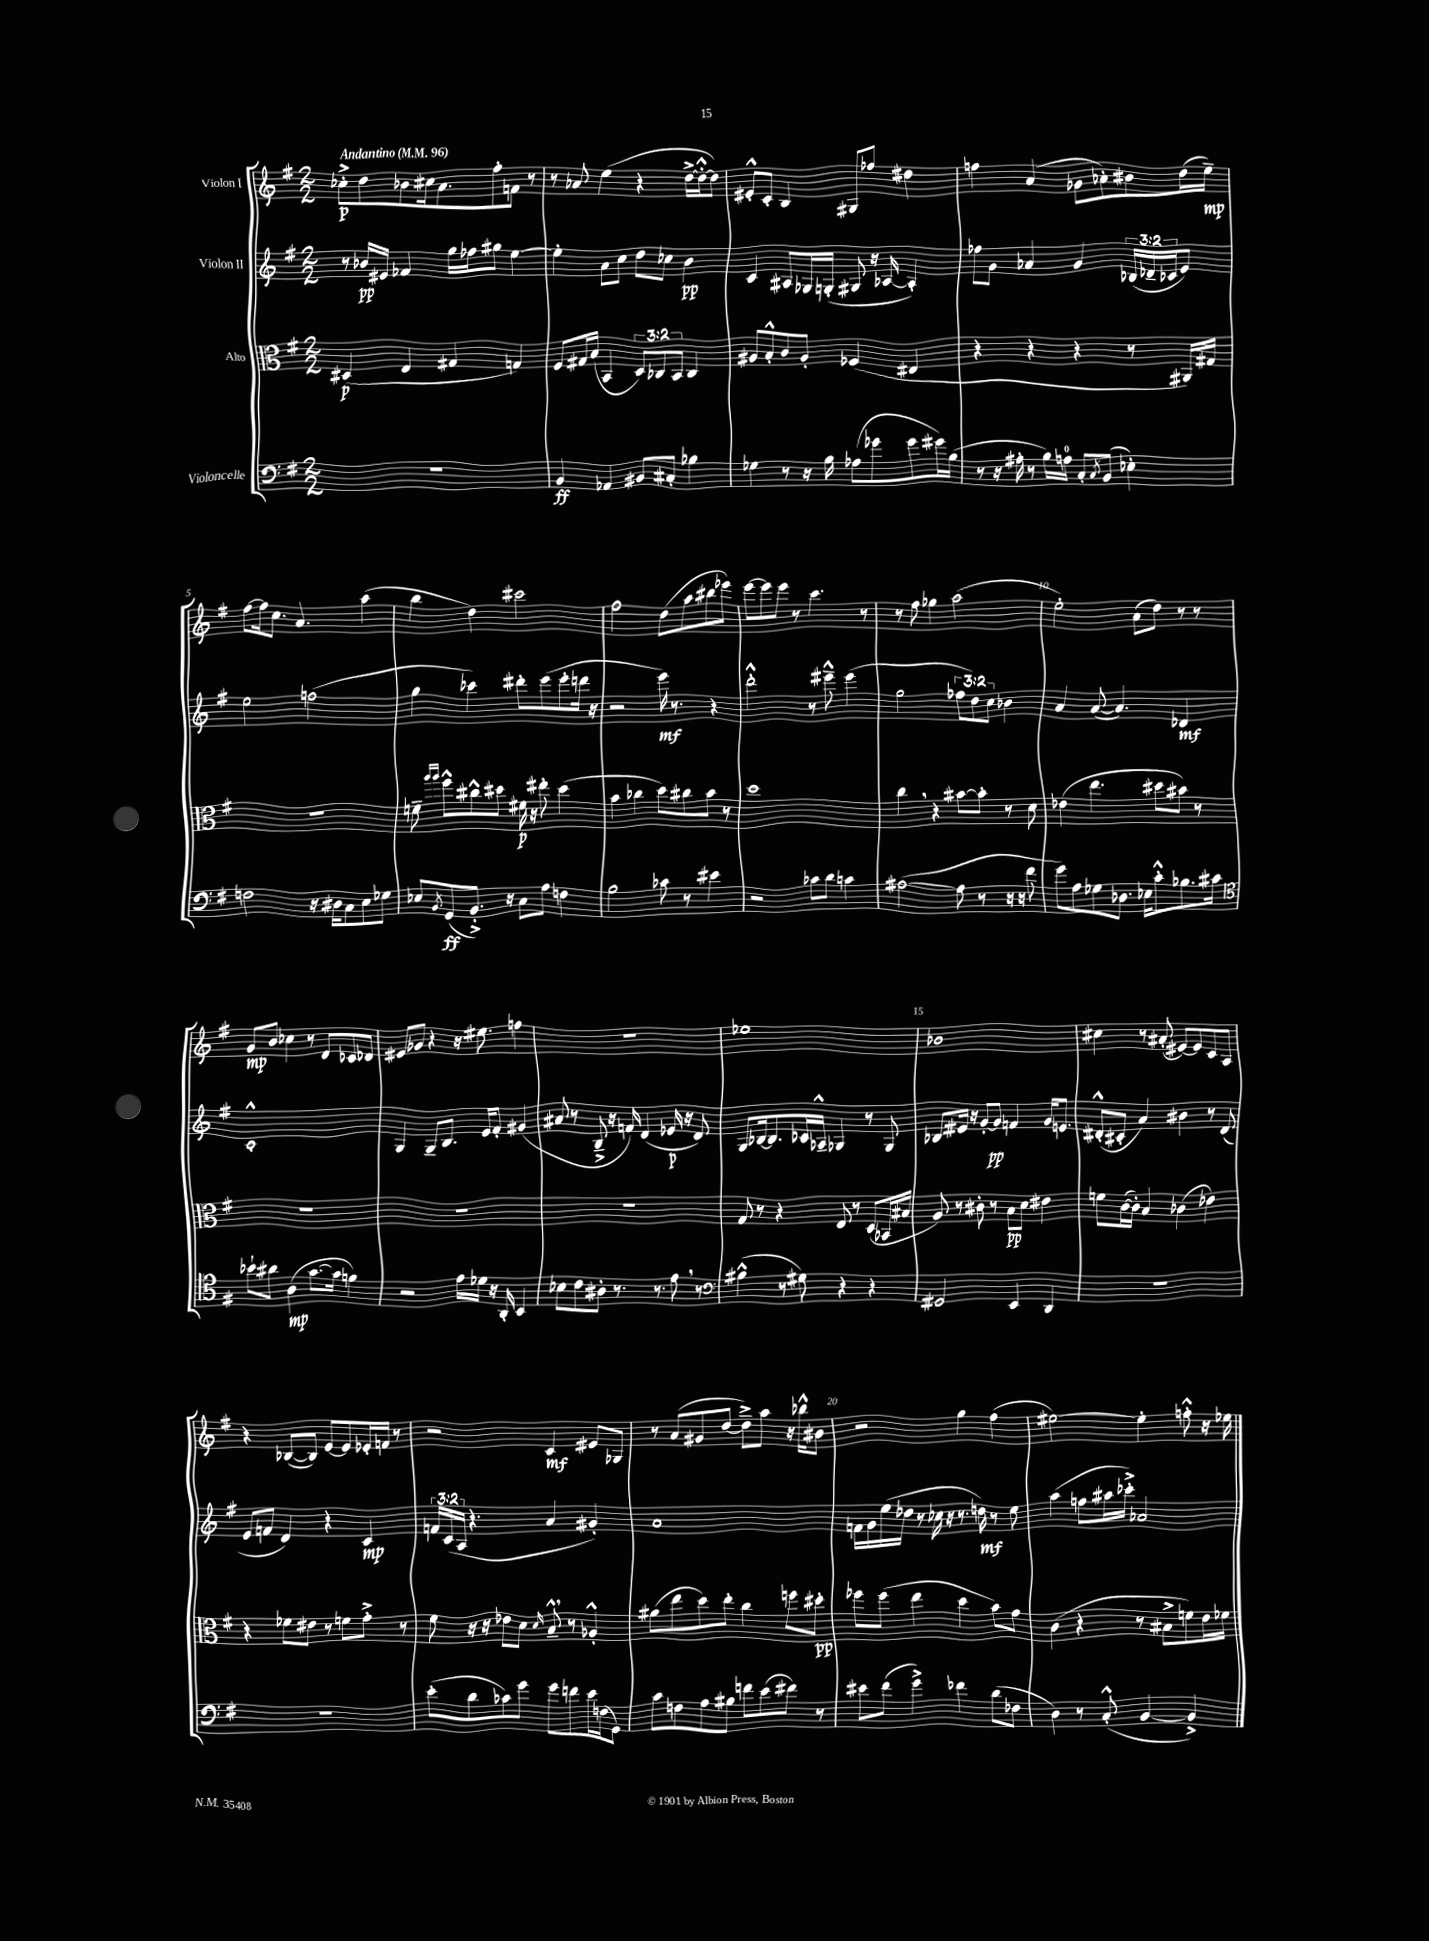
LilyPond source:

<<
\new StaffGroup <<
\new Staff = "s0" \with { instrumentName = "Violon I" } {
    \clef treble \key g \major \numericTimeSignature \time 2/2 \tempo "Andantino" 4 = 96
    ces''8-.->\p d''8 bes'8 cis''16 a'8. fis''8-. f'8 r8 |
    r8 aes'8 e''4( r4 d''16~-> d''16~-.-^ d''8) |
    eis'8-.-^ c'8-. b4 gis8 fes''8 dis''4 |
    f''4 a'4( ges'8 aes'8-.) bis'8 d''16( e''16--\mp) |
    fis''8~ fis''16 c''8. a'4. a''4( |
    b''4 d''4) cis'''2 |
    fis''2 d''8( a''8 bis''8 ees'''8) |
    e'''8~ e'''8 e'''8 r8 c'''4. r8 |
    r8 fis''8 ges''4 a''2( |
    e''2-.) a'8( d''8) r8 r8 |
    g'8\mp b'8 ces''4 r8 d'8 ces'8 des'8 |
    eis'8 ges'8 r4 r16 eis''8. f''4 |
    R1 |
    ees''1 |
    bes'1 |
    cis''4 r8 ais'8-.( eis'8~) eis'8 c'8 a8 |
    r4 bes8~( bes8) e'8~ e'8 ees'16-. f'16 r8 |
    r2 c'4\mf eis'8 ges8 |
    r8 a'8( gis'8 d''8~ d''8--->) a''8 r16 bes''16-^ bis'8 |
    r2 g''4 fis''4( |
    eis''2~) eis''4-. f''8-.-^ r16 ees''16 \bar "|." |
}
\new Staff = "s1" \with { instrumentName = "Violon II" } {
    \clef treble \key g \major \numericTimeSignature \time 2/2 \override Staff.TupletNumber.text = #tuplet-number::calc-fraction-text
    r8 bes'16\pp eis'16 fes'4 g''16 fes''16 gis''8 e''4~ |
    e''4-. a'8 c''8 d''8 ces''8 b'4\pp |
    c'4 ais8 ges16 g16-.( gis8 r16 aes16~ aes4-.) |
    fes''8 g'8 aes'4 g'4 \tuplet 3/2 { bes16( des'16-- ces'16 } e'8) |
    e''2 f''2( |
    g''4 ces'''4) dis'''8-. e'''8( e'''8-. d'''16 r16 |
    r2 e'''16\mf) r8. r4 |
    d'''2-.-^ r8 eis'''8---^ eis'''4( |
    g''2 \tuplet 3/2 { fes''8 d''8) c''8 } bes'4 |
    a'4 a'8~( a'4.) des'4\mf |
    c'1-.-^ |
    g4 g8-- b8. e'16 fis'8-. gis'4( |
    ais'8 r8 b8---> r16 f'16) d'4( ees'16\p r16 d'8) |
    g8 bes16~ bes8. ces'16 aes16---^ ges4 r8 ges8 |
    bes8 eis'16 r16 g'8~-. g'8\pp f'4 g'16 e'8. |
    dis'8-.-^( cis'8-. a'4) bis'4 r8 dis'8( |
    e'8 f'8 d'4) r4 c'4\mp |
    \tuplet 3/2 { f'16 c'16( a16 } r4. a'4 gis'4-.) |
    a'1 |
    f'16 g'16 e''16( des''16 r8 ces''16 r16 r8. d''16\mf) r8 e''8 |
    a''4( f''8 ais''16 ces'''16-.->) aes'2 \bar "|." |
}
\new Staff = "s2" \with { instrumentName = "Alto" } {
    \clef alto \key g \major \numericTimeSignature \time 2/2 \override Staff.TupletNumber.text = #tuplet-number::calc-fraction-text
    dis4\p( e4 gis4 g4) |
    fis8 gis16 b16( b,4 \tuplet 3/2 { d8) ces8 b,8 } ces4 |
    ais8 b8-.-^ c'8 ais8-. fes4( eis4 |
    r4 r4 r4 r8 ais,16) gis16 |
    R1 |
    f'8-- \grace { a''16 a''16 } fis''8-^ cis''8-^ dis''8 fis'16\p r16 eis''8-. dis''4( |
    b'4 ces''4 d''8) cis''8 b'8 r8 |
    d''1 |
    c''4 \breathe r4 bis'8~ bis'8-. r8 d'8 |
    ees'4( e''4. dis''8 bis'8) r8 |
    R1 |
    R1 |
    R1 |
    g8 r8 r4 e8 r8 d8( bes,16 bis16 |
    a8) r8 cis'8-. r8 b8\pp d'8 eis'4 |
    f'8 c'16~( c'16-.) b4 ces'4( ees'4) |
    r4 fes'8 eis'8 r8 f'8 g'8-.-> r8 |
    fis'8 r16 r16 ees'8 d'8 \grace { d'16 } b8---^ \breathe r8 aes4-.-^ |
    ais'8( e''8 d''8) e''8-. c''4 f''8 dis''8-.\pp |
    fes''8 fes''8( e''4 d''4 b'8) g'8 |
    c'4( r4 r8 bis8-> f'8) e'16 fes'16 \bar "|." |
}
\new Staff = "s3" \with { instrumentName = "Violoncelle" } {
    \clef bass \key g \major \numericTimeSignature \time 2/2
    R1 |
    b,4\ff aes,4 bis,8 cis8-. bes4 |
    ges4 r8 r16 b16 aes8( ges'8 ges'8 gis'16) b16( |
    r8 r16 ais16-. r8 b16) a16-0 c8-. \acciaccatura { c8 } b,8( ees4-.) |
    f2 r16 dis16 c8 e8 ges8 |
    ees8 \acciaccatura { b,8 } g,8\ff( b,8.-.->) r16 c8 a8 f4 |
    b2 ces'8 r8 eis'4 |
    r2 ces'8 d'8 c'4 |
    ais2~( ais8 r8 r16 r16 fis'8 |
    g'8) a8 ges8 des8. ees16 c'8-.-^ bes8. cis'16 |
    \clef tenor bes'8-! ais'8 a4\mp( g'8.~ g'16 f'4) |
    r2 e'16 des'16 r16 a,16-. b,4 |
    bes8 c'8 ais8-. r8. r8. e'8 \breathe r8 |
    \clef bass bis4-^( r8 gis8) r4 r4 |
    gis,2 e,4 d,4 |
    R1 |
    R1 |
    e'8-.( d'8 ces'8) g'8 g'8 f'8 e'16 f16( g,8) |
    c'8 f8 a8 bis8 f'8 e'8( fis'8) r8 |
    eis'8 fis'8( g'4->) fes'4 d'8( fes8 |
    d4) r8 c8-.-^( b,4~ b,4->) \bar "|." |
}
>>
>>
\layout { \context { \Score \override BarNumber.break-visibility = ##(#f #t #t) barNumberVisibility = #(every-nth-bar-number-visible 5) } }
